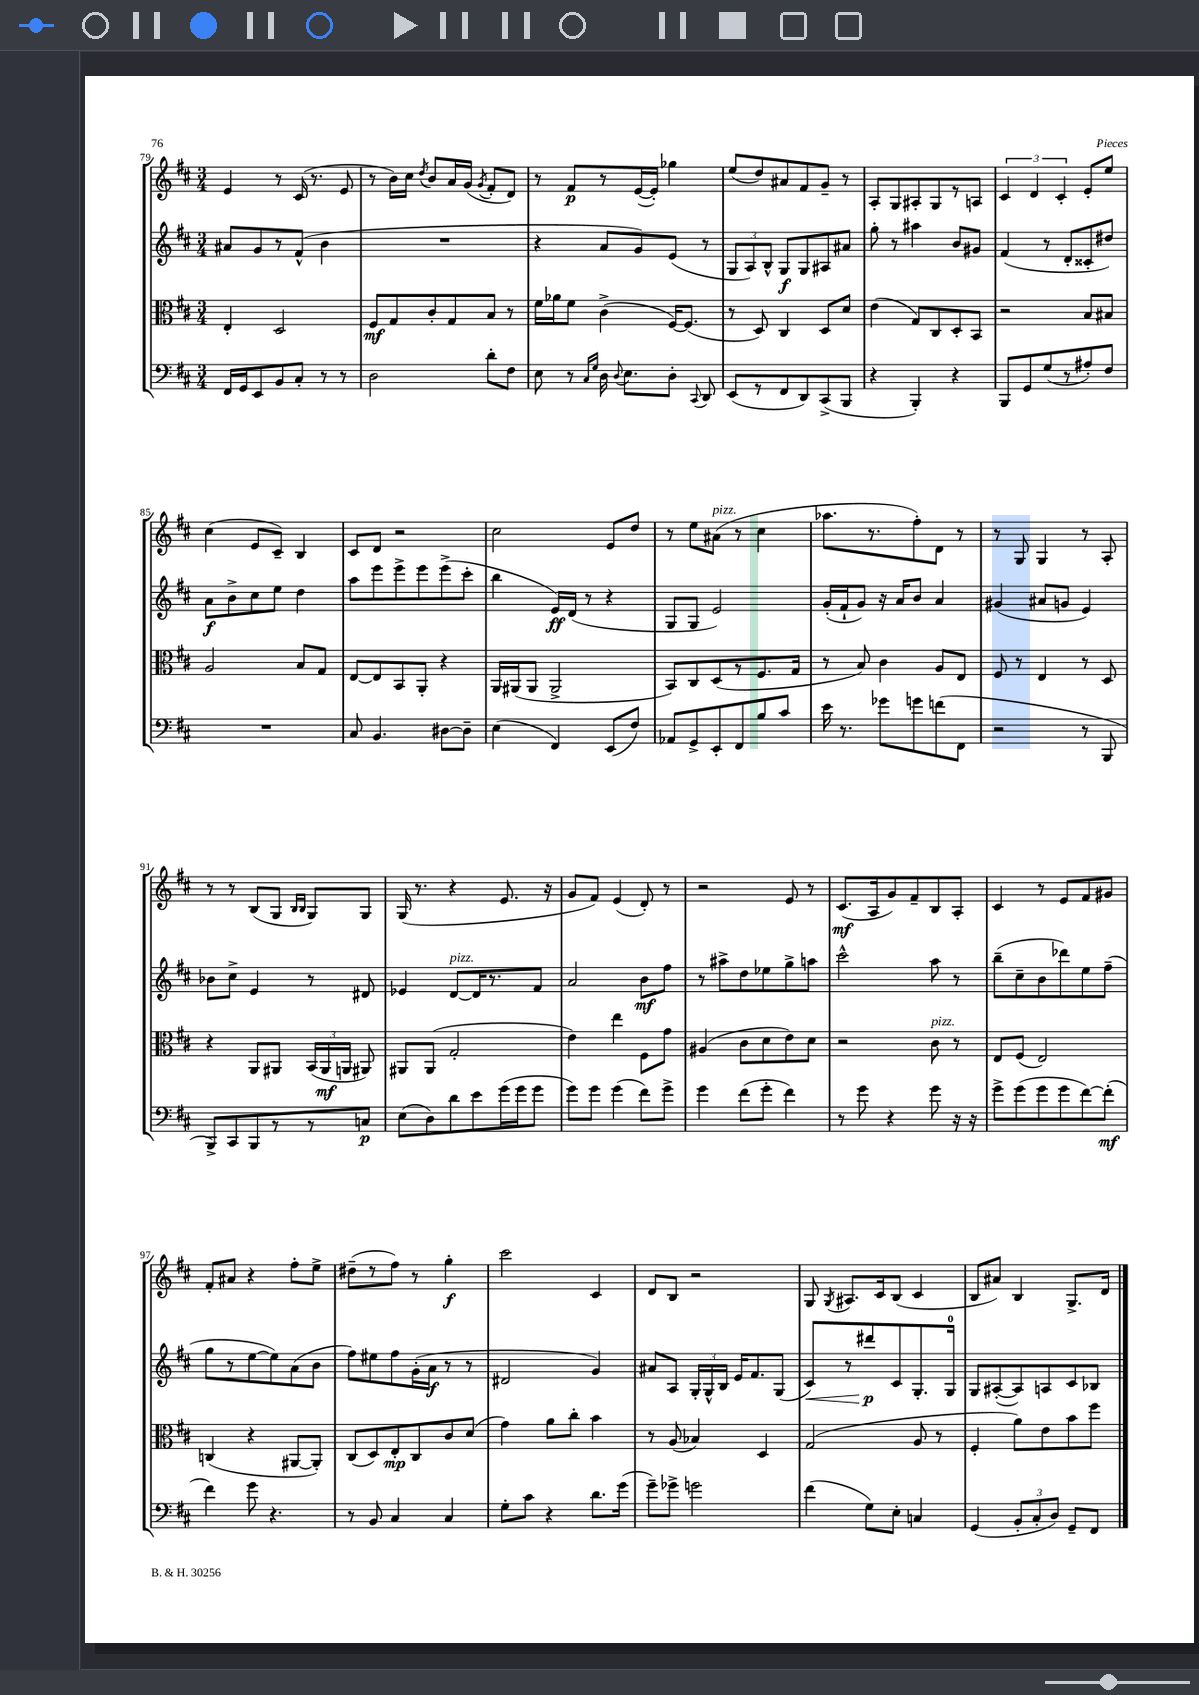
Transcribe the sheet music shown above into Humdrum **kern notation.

**kern	**dynam	**kern	**dynam	**kern	**dynam	**kern	**dynam
*part4	*part4	*part3	*part3	*part2	*part2	*part1	*part1
*staff4	*staff4	*staff3	*staff3	*staff2	*staff2	*staff1	*staff1
*clefF4	*	*clefC3	*	*clefG2	*	*clefG2	*
*k[f#c#]	*	*k[f#c#]	*	*k[f#c#]	*	*k[f#c#]	*
*M3/4	*	*M3/4	*	*M3/4	*	*M3/4	*
=79	=79	=79	=79	=79	=79	=79	=79
16FF#/LL	.	4E'/	.	8a#X/L	.	4e/	.
16GG/J	.	.	.	.	.	.	.
8EE/	.	.	.	8g/	.	.	.
8BB/	.	2D/	.	8r	.	8r	.
8C#'/J	.	.	.	(8f#^^/J	.	(16c#/	.
.	.	.	.	.	.	8.r	.
8r	.	.	.	4b\	.	.	.
8r	.	.	.	.	.	8e/	.
=80	=80	=80	=80	=80	=80	=80	=80
2D\	.	8F#/L	mf	2.r	.	8r	.
.	.	8G/	.	.	.	16b\LL)	.
.	.	.	.	.	.	16cc#\JJ	.
.	.	.	.	.	.	8qdd/	.
.	.	8c#'/	.	.	.	8b/L	.
.	.	8G/	.	.	.	16a/L	.
.	.	.	.	.	.	(16g/JJ	.
.	.	.	.	.	.	8qg/	.
8d'\L	.	8B/J	.	.	.	8f#'/L	.
8F#\J	.	8r	.	.	.	8d/J)	.
=81	=81	=81	=81	=81	=81	=81	=81
8E\	.	16f#\LL	.	4r	.	8r	.
.	.	16a-X\J	.	.	.	.	.
8r	.	8f#\J	.	.	.	8f#/L	p
16qqC#/LL	.	.	.	.	.	.	.
16qqG/JJ	.	.	.	.	.	.	.
16D\	.	(4c#^\	.	8a/L	.	8r	.
8qqD/	.	.	.	.	.	.	.
8.E\L	.	.	.	.	.	.	.
.	.	.	.	8g/)	.	([16e/L	.
.	.	.	.	.	.	16e'/JJ])	.
8D'\J	.	[16F#/KL)	.	(8e/J	.	4gg-X\	.
.	.	(8.F#/J]	.	.	.	.	.
8qqCC#/	.	.	.	.	.	.	.
8DD/	.	.	.	8r	.	.	.
=82	=82	=82	=82	=82	=82	=82	=82
(8EE/L	.	8r	.	12G/L	.	(8ee/L	.
.	.	.	.	12A/)	.	.	.
8r	.	8D/)	.	.	.	8dd/)	.
.	.	.	.	12B^^/J	.	.	.
8FF#/	.	4C#/	.	8G/L	f	8a#X/	.
8DD/)	.	.	.	8G/	.	8f#/	.
(8CC#^/	.	8D/L	.	8A#X/	.	8g~/J	.
8BBB/J	.	8d/J	.	8a#X/J	.	8r	.
=83	=83	=83	=83	=83	=83	=83	=83
4r	.	(4e\	.	8gg'\	.	8A'/L	.
.	.	.	.	8r	.	8G/	.
4BBB'/)	.	8G/L)	.	4aa#X\	.	8A#X'/	.
.	.	8C#/	.	.	.	8G/	.
4r	.	8D'/	.	8b/L	.	8r	.
.	.	8BB/J	.	8g#X/J	.	8An/J	.
=84	=84	=84	=84	=84	=84	=84	=84
8BBB/L	.	2r	.	(4f#/	.	6c#/	.
8GG/	.	.	.	.	.	.	.
.	.	.	.	.	.	6d/	.
(8G/	.	.	.	8r	.	.	.
.	.	.	.	.	.	6c#'/	.
8r	.	.	.	8d'/L	.	.	.
8A#X'/)	.	8B/L	.	8c##X'/	.	8e'/L	.
8F#/J	.	8B#X/J	.	8dd#X/J)	.	8ee/J	.
!!LO:LB:g=z
=85	=85	=85	=85	=85	=85	=85	=85
2.r	.	2A/	.	8a\L	f	(4cc#\	.
.	.	.	.	8b^\	.	.	.
.	.	.	.	8cc#\	.	8e/L	.
.	.	.	.	8ee\J	.	8c#~/J)	.
.	.	8B/L	.	4dd\	.	4B/	.
.	.	8G/J	.	.	.	.	.
=86	=86	=86	=86	=86	=86	=86	=86
8C#/	.	[8E/L	.	8aa\L	.	8c#/L	.
4.BB/	.	8E/]	.	8eee\	.	8d/J	.
.	.	8BB/	.	8eee^\	.	2r	.
.	.	8AA'/J	.	8eee\	.	.	.
[8D#X\L	.	4r	.	(8eee^\	.	.	.
8D#~\J]	.	.	.	8ccc#'\J	.	.	.
=87	=87	=87	=87	=87	=87	=87	=87
(4E\	.	16AA/LL	.	4bb\	.	2cc#\	.
.	.	(16AA#X/J	.	.	.	.	.
.	.	8AA#/J	.	.	.	.	.
4FF#/)	.	2AA#^/	.	16e/LL)	ff	.	.
.	.	.	.	(16d/JJ	.	.	.
.	.	.	.	8r	.	.	.
(8EE/L	.	.	.	4r	.	8e/L	.
8F#/J)	.	.	.	.	.	8dd/J	.
=88	=88	=88	=88	=88	=88	=88	=88
8AA-X/L	.	8BB/L)	.	8G/L	.	8r	.
8GG^/	.	8C#/	.	8G/J	.	8ee\L	.
!	!	!	!	!	!	!LO:TX:a:i:t=pizz.	!
8EE'/	.	(8D/	.	2e/)	.	(8a#X\J	.
8FF#/	.	8r	.	.	.	8r	.
8B/	.	8.F#/	.	.	.	4cc#\	.
8c#/J	.	.	.	.	.	.	.
.	.	16G/Jk	.	.	.	.	.
=89	=89	=89	=89	=89	=89	=89	=89
16e\	.	8r	.	(16g'/LL	.	8.aa-X\L	.
8.r	.	.	.	16f#`/J	.	.	.
.	.	8B/)	.	8g/J)	.	.	.
.	.	.	.	.	.	8.r	.
8g-X\L	.	4c#\	.	16r	.	.	.
.	.	.	.	16a/KL	.	.	.
8gn\	.	.	.	8b/J	.	8ff#'\)	.
(8fn\	.	8A/L	.	4a/	.	8d\J	.
8FF#\J	.	8E/J	.	.	.	8r	.
=90	=90	=90	=90	=90	=90	=90	=90
2r	.	8F#/	.	(4g#X/	.	8r	.
.	.	8r	.	.	.	8G/	.
.	.	4E/	.	8a#X/L	.	4G/	.
.	.	.	.	8gn/J	.	.	.
8r	.	8r	.	4e/)	.	8r	.
8BBB/	.	8D/	.	.	.	8A'/	.
!!LO:LB:g=z
=91	=91	=91	=91	=91	=91	=91	=91
8BBB^/L)	.	4r	.	8b-X\L	.	8r	.
8CC#/	.	.	.	8cc#^\J	.	8r	.
8BBB/	.	8AA/L	.	4e/	.	(8B/L	.
8r	.	8AA#X/J	.	.	.	8G/J	.
.	.	.	.	.	.	16qqB/LL	.
.	.	.	.	.	.	16qqB/JJ	.
8r	.	(24BB/LL	.	8r	.	8G/L)	.
.	.	24AA#/	mf	.	.	.	.
.	.	24AAn/JJ	.	.	.	.	.
8Cn/J	p	8AA#X/)	.	8d#X/	.	8G/J	.
=92	=92	=92	=92	=92	=92	=92	=92
(8E\L	.	8AA#X/L	.	4e-X/	.	(16G/	.
.	.	.	.	.	.	8.r	.
8D\)	.	(8AA#/J	.	.	.	.	.
!	!	!	!	!LO:TX:a:i:t=pizz.	!	!	!
8d\	.	2G'/	.	[8d/L	.	4r	.
8e\	.	.	.	16d/K]	.	.	.
.	.	.	.	8.r	.	.	.
(16g\L	.	.	.	.	.	8.e/	.
16g\J	.	.	.	.	.	.	.
8g\J	.	.	.	8f#/J	.	.	.
.	.	.	.	.	.	16r	.
=93	=93	=93	=93	=93	=93	=93	=93
8g\L)	.	4e\)	.	2a/	.	8g/L	.
8g\J	.	.	.	.	.	8f#/J)	.
(4g\	.	4ee\	.	.	.	(4e/	.
8f#\L)	.	8F#\L	.	8b\L	mf	8d'/)	.
8g^\J	.	8g\J	.	8ff#\J	.	8r	.
=94	=94	=94	=94	=94	=94	=94	=94
4g\	.	(4A#X/	.	8r	.	2r	.
.	.	.	.	8aa#X^\L	.	.	.
(8f#\L	.	8c#\L	.	8dd\	.	.	.
8g'\J	.	8d\	.	8ee-X\	.	.	.
4f#\)	.	8e\)	.	8gg^\	.	8e/	.
.	.	8d\J	.	8aan\J	.	8r	.
=95	=95	=95	=95	=95	=95	=95	=95
8r	.	2r	.	2ccc#^^\	.	(8.c#/L	mf
8g\	.	.	.	.	.	.	.
.	.	.	.	.	.	16A/k	.
4r	.	.	.	.	.	8g/)	.
.	.	.	.	.	.	8f#~/	.
!	!	!LO:TX:a:i:t=pizz.	!	!	!	!	!
8g\	.	8c#\	.	8aa\	.	8B/	.
16r	.	8r	.	8r	.	8A'/J	.
16r	.	.	.	.	.	.	.
=96	=96	=96	=96	=96	=96	=96	=96
8g^\L	.	8E/L	.	(8bb~\L	.	4c#/	.
(8g\	.	(8F#/J	.	8cc#~\	.	.	.
8g\	.	2E/)	.	8b\	.	8r	.
8g\	.	.	.	8ddd-X\)	.	8e/L	.
[8f#\)	.	.	.	8ee\	.	8f#/	.
(8f#'\J]	mf	.	.	(8ff#~\J	.	8g#X/J	.
!!LO:LB:g=z
=97	=97	=97	=97	=97	=97	=97	=97
4f#\)	.	(4Cn/	.	8gg\L	.	8f#'/L	.
.	.	.	.	8r	.	8a#X/J	.
8g\	.	4r	.	[8ee\	.	4r	.
4.r	.	.	.	8ee\])	.	.	.
.	.	[8AA#X/L	.	(8a\	.	8ff#'\L	.
.	.	8AA#'/J])	.	8b\J	.	8ee^\J	.
=98	=98	=98	=98	=98	=98	=98	=98
8r	.	(8C#/L	.	8ff#\L)	.	(8dd#X~\L	.
8BB/	.	8D/)	.	8ee#X\	.	8r	.
4C#/	.	8E'/	mp	8ff#\	.	8ff#\J)	.
.	.	8C#/	.	(16g'\L	.	8r	.
.	.	.	.	16a\JJ	f	.	.
4C#/	.	8c#/	.	8r	.	4gg'\	f
.	.	(8d/J	.	8r	.	.	.
=99	=99	=99	=99	=99	=99	=99	=99
8G'\L	.	4g\)	.	2d#X/	.	2ccc#\	.
8c#\J	.	.	.	.	.	.	.
4r	.	8a\L	.	.	.	.	.
.	.	8cc#'\J	.	.	.	.	.
8.d\L	.	4b\	.	4g/)	.	4c#/	.
(16g\Jk	.	.	.	.	.	.	.
=100	=100	=100	=100	=100	=100	=100	=100
8g~\L)	.	8r	.	8a#X/L	.	8d/L	.
8g-X^\J	.	(8A/	.	8A/J	.	8B/J	.
2gn\	.	4B-X/)	.	24G'/LL	.	2r	.
.	.	.	.	24G^^/	.	.	.
.	.	.	.	24B/JJ	.	.	.
.	.	.	.	16e/KL	.	.	.
.	.	.	.	8.f#/	.	.	.
.	.	4D/	.	.	.	.	.
.	.	.	.	(8G/J	.	.	.
=101	=101	=101	=101	=101	=101	=101	=101
!	!	!	!	!	!LO:HP:b	!	!
(4f#\	.	(2G/	.	8c#/L)	<	8G/	.
.	.	.	.	.	.	8qG/	.
.	.	.	.	8r	.	8.A#X/L	.
8G\L)	.	.	.	8ddd#X/	p	.	.
.	.	.	.	.	.	16c#/k	.
8E'\J	.	.	.	8c#/	[	(8B/J	.
4Cn/	.	8A/	.	8.G'/	.	4c#/	.
.	.	8r	.	.	.	.	.
.	.	.	.	16G/Jk	.	.	.
=102	=102	=102	=102	=102	=102	=102	=102
(4GG/	.	4F#'/	.	8G/L	.	8B/L	.
.	.	.	.	([8A#X'/	.	8a#X/J)	.
12BB'/L	.	8a\L)	.	8A#/])	.	4B/	.
12C#'/	.	.	.	.	.	.	.
.	.	8e\	.	8An/	.	.	.
12D/J)	.	.	.	.	.	.	.
8GG~/L	.	8b\	.	8c#/	.	8.G^/L	.
8FF#/J	.	8ff#\J	.	8B-X/J	.	.	.
.	.	.	.	.	.	16d/Jk	.
==	==	==	==	==	==	==	==
*-	*-	*-	*-	*-	*-	*-	*-
